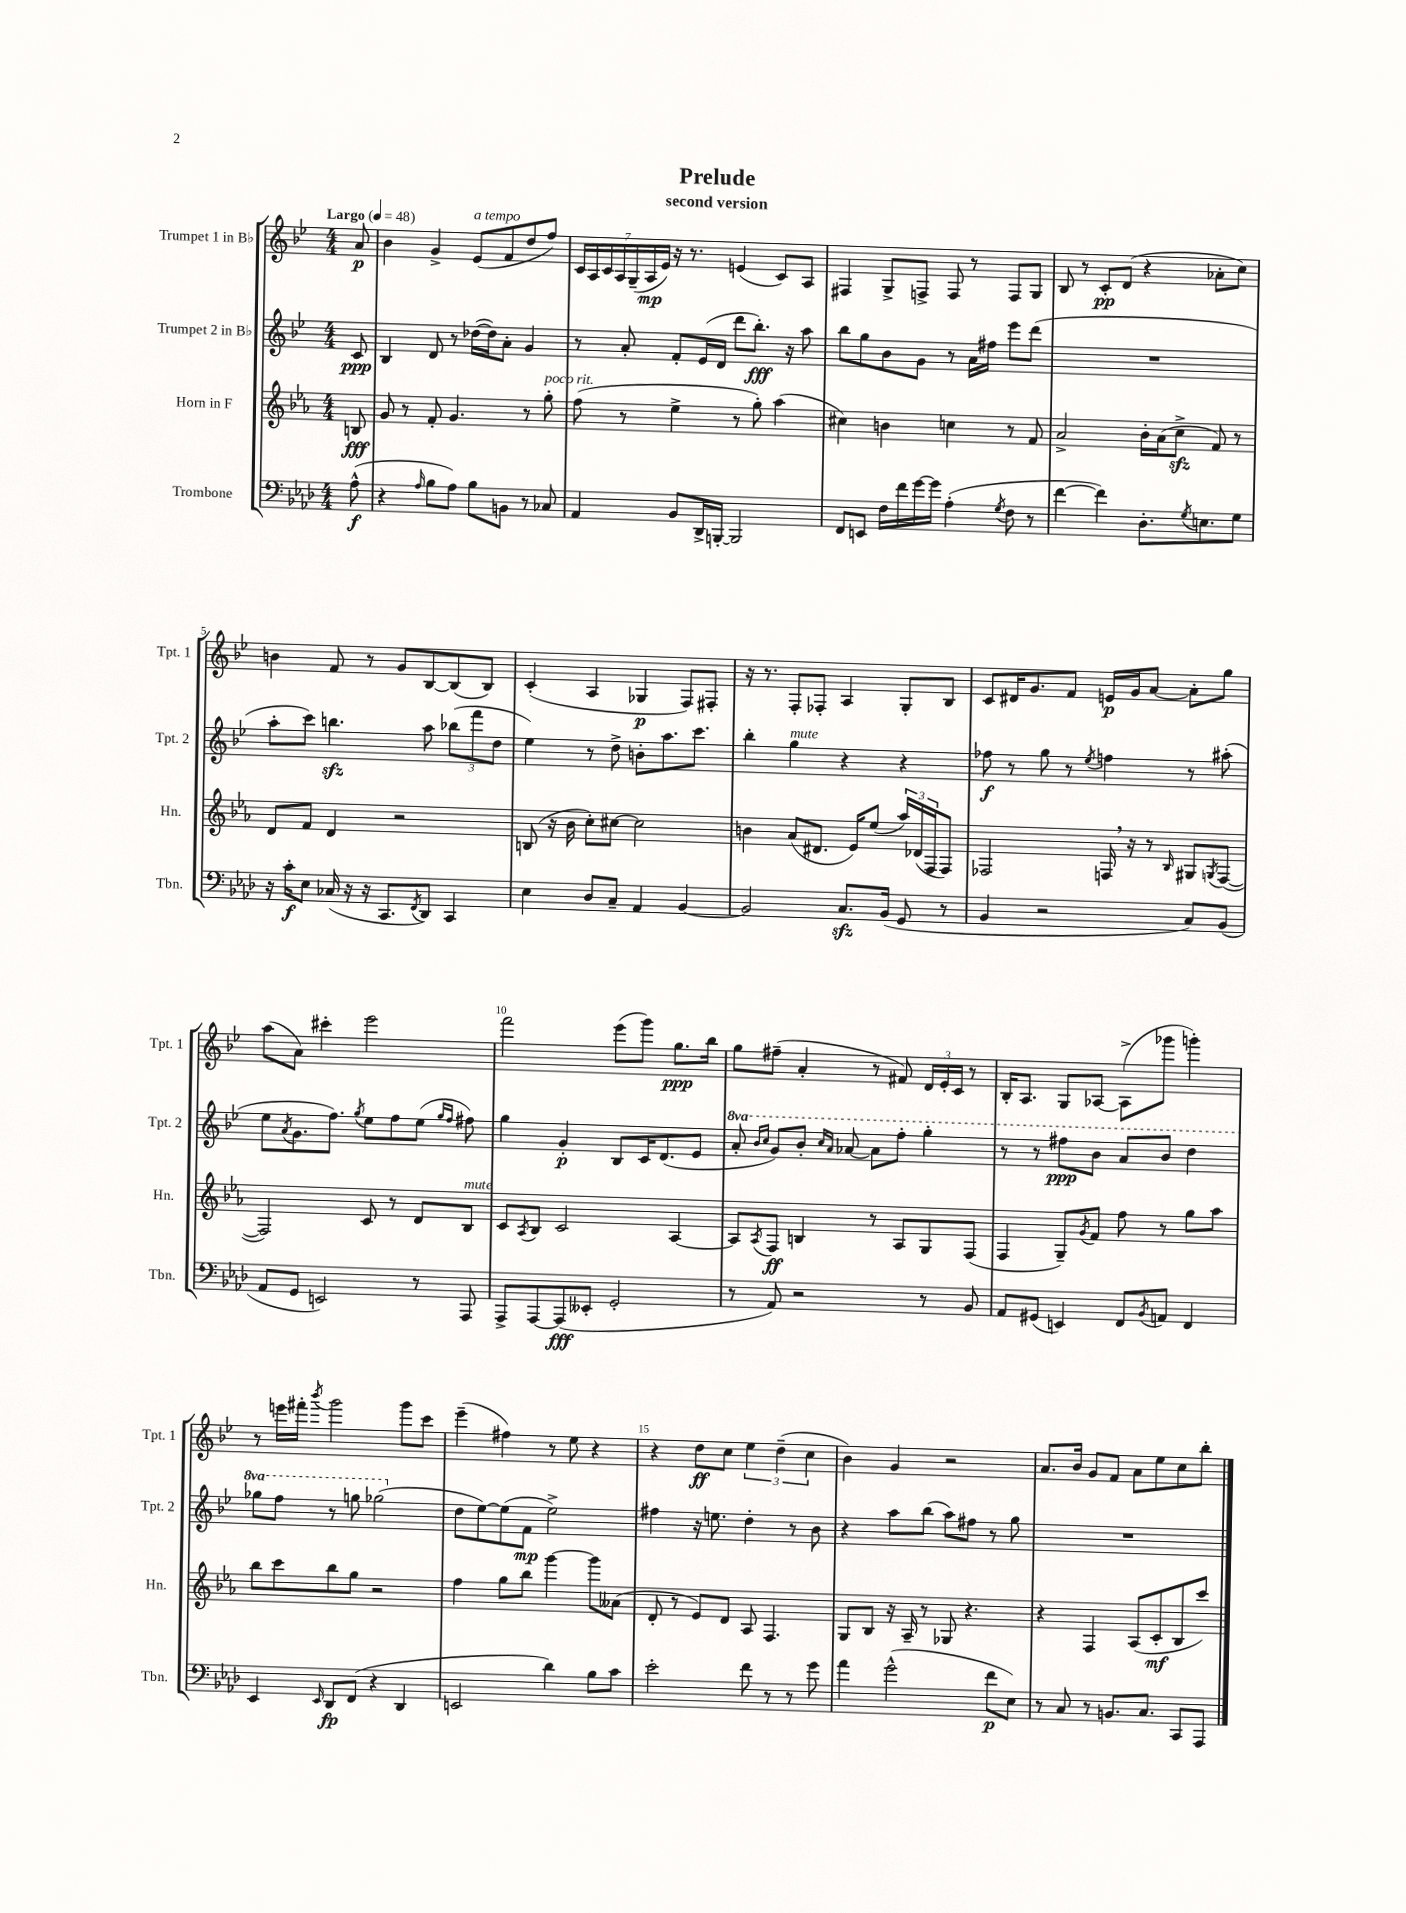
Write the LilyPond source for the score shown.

\header { title = "Prelude" subtitle = "second version" }
<<
\new StaffGroup <<
\new Staff = "s0" \with { instrumentName = "Trumpet 1 in Bb" shortInstrumentName = "Tpt. 1" } {
    \clef treble \key bes \major \numericTimeSignature \time 4/4 \partial 8 \tempo "Largo" 4 = 48
    a'8\p |
    bes'4 g'4-> ees'8^\markup { \italic "a tempo" }( f'8 d''8 f''8) |
    \tuplet 7/4 { c'16 a16 c'16 a16 g16--( a16\mp ees'16) } r16 r8. e'4( c'8) a8 |
    fis4 g8-> f8-> f8 r8 f8 g8 |
    bes8 r8 c'8-.\pp d'8( r4 aes'8-. c''8) |
    b'4 f'8 r8 g'8 bes8~ bes8( bes8) |
    c'4-.( a4 ges4\p f8) fis8-. |
    r16 r8. f8-. fes8-. a4 g8-. bes8 |
    c'8 dis'16 g'8. f'8 e'16\p g'16 a'8~ a'8-. g''8 |
    a''8( a'8) cis'''4-. ees'''2 |
    f'''2 ees'''8( g'''8) g''8.\ppp bes''16 |
    g''8 fis''8--( a'4-. r8 fis'8) \tuplet 3/2 { d'16 ees'16-. c'16 } r8 |
    bes16-. a8. g8 aes8~ aes8->( ges'''8 g'''4-.) |
    r8 e'''16 fis'''16-. \acciaccatura { bes'''8 } g'''2 g'''8 c'''8 |
    ees'''4--( fis''4) r8 ees''8 r4 |
    r4 d''8\ff c''8 \tuplet 3/2 { ees''4 d''4--( c''4 } |
    bes'4) g'4 r2 |
    a'8. bes'16 g'8 f'8 a'8 ees''8 c''8 bes''8-. \bar "|." |
}
\new Staff = "s1" \with { instrumentName = "Trumpet 2 in Bb" shortInstrumentName = "Tpt. 2" } {
    \clef treble \key bes \major \numericTimeSignature \time 4/4 \set Staff.ottavationMarkups = #ottavation-simple-ordinals \partial 8
    c'8\ppp |
    bes4 d'8 r8 des''16~( des''16) a'8-. g'4 |
    r8 a'8-. f'8-. ees'16( d'16 d'''8 bes''8.-.\fff) r16 a''8 |
    bes''8 g''8 bes'8 g'8 r8 a'16 fis''16 ees'''8 d'''8( |
    R1 |
    a''8-. c'''8) b''4.\sfz a''8 \tuplet 3/2 { bes''8( f'''8 d''8 } |
    ees''4) r8 d''8-> b'8-. a''8. c'''8. |
    bes''4-. g''4^\markup { \italic "mute" } r4 r4 |
    fes''8\f r8 g''8 r8 \acciaccatura { ees''8 } f''4 r8 ais''8-.( |
    ees''8 \acciaccatura { a'8 } g'8. f''8.) \acciaccatura { g''8 } ees''8 f''8 ees''8( \grace { g''16 f''16 } fis''8) |
    g''4 g'4-.\p bes8 c'16 d'8.( ees'8 |
    \ottava #1 a''8-. \grace { bes''16 c'''16 } g''8) bes''8-. \grace { c'''16 a''16 } aes''8~ aes''8 f'''8-. g'''4-. |
    r8 r8 fis'''8\ppp bes''8 a''8 bes''8 d'''4 |
    ges'''8 f'''8 r8 g'''8 ges'''2( \ottava #0 |
    d''8 ees''8~) ees''8( f'8\mp ees''2->) |
    fis''4 r16 e''8. d''4-. r8 bes'8 |
    r4 a''8 bes''8( a''8) fis''8 r8 g''8 |
    R1 \bar "|." |
}
\new Staff = "s2" \with { instrumentName = "Horn in F" shortInstrumentName = "Hn." } {
    \clef treble \key ees \major \numericTimeSignature \time 4/4 \partial 8
    b8\fff |
    g'8 r8 f'8-. g'4. r8 g''8-.^\markup { \italic "poco rit." } |
    f''8( r8 ees''4-> r8 g''8-.) aes''4( |
    cis''4) b'4 c''4 r8 f'8 |
    aes'2-> bes'16-. aes'16( c''8->\sfz f'8) r8 |
    d'8 f'8 d'4 r2 |
    b8( r16 bes'16 c''8-.) cis''8~ cis''2 |
    b'4 aes'8( dis'8. ees'16) ees''8( \tuplet 3/2 { aes''16) des'16( f16 } f8) |
    fes2 f16 \breathe r16 r8 \grace { bes16 } gis8 \acciaccatura { g8 } f8~( |
    f2) c'8 r8 d'8 bes8^\markup { \italic "mute" } |
    c'8 \acciaccatura { aes8 } bes8 c'2 aes4~ |
    aes8 \acciaccatura { aes8 } f8\ff b4 r8 aes8 g8 f8( |
    f4 g8--) \acciaccatura { g'8 } f'8 f''8 r8 g''8 aes''8 |
    bes''8 c'''8 bes''8 g''8 r2 |
    f''4 g''8 bes''8 g'''4~ g'''8 aeses'8( |
    d'8-. r8 ees'8) d'8 aes8 f4. |
    g8 bes8 r16 aes16-- r8 ges8 r4. |
    r4 f4 aes8( c'8-.\mf bes8 c'''8) \bar "|." |
}
\new Staff = "s3" \with { instrumentName = "Trombone" shortInstrumentName = "Tbn." } {
    \clef bass \key aes \major \numericTimeSignature \time 4/4 \partial 8
    aes8-^\f( |
    r4 \grace { aes16 } bes8 aes8) bes8 b,8 r8 ces8 |
    aes,4 bes,8 des,16-> b,,16~-. b,,2 |
    f,8 e,8 f16 f'16 g'16~ g'16 aes4-.( \acciaccatura { g8 } f8 r8 |
    f'4~ f'4) des8.-. \acciaccatura { g8 } e8. g8 |
    r16 c'16-.\f ees8 ces16( r16 r16 c,8. \acciaccatura { f,8 } des,8) c,4 |
    ees4 des8 c8-- aes,4 bes,4~ |
    bes,2 c8.\sfz bes,16( g,8 r8 |
    bes,4 r2 c8) bes,8( |
    aes,8 g,8 e,2) r8 aes,,8 |
    aes,,8-> aes,,8~ aes,,8\fff( eeses,8-. g,2-. |
    r8 aes,8) r2 r8 bes,8 |
    aes,8 gis,8( e,4) f,8 \acciaccatura { bes,8 } a,8 f,4 |
    ees,4 \grace { ees,16 } des,8\fp f,8( r4 des,4 |
    e,2 des'4) bes8 c'8 |
    ees'2-. f'8 r8 r8 g'8 |
    aes'4 g'2-^( f'8\p ees8) |
    r8 c8 r8 b,8. c8. c,8 aes,,8 \bar "|." |
}
>>
>>
\layout { \context { \Score \override BarNumber.break-visibility = ##(#f #t #t) barNumberVisibility = #(every-nth-bar-number-visible 5) } }
